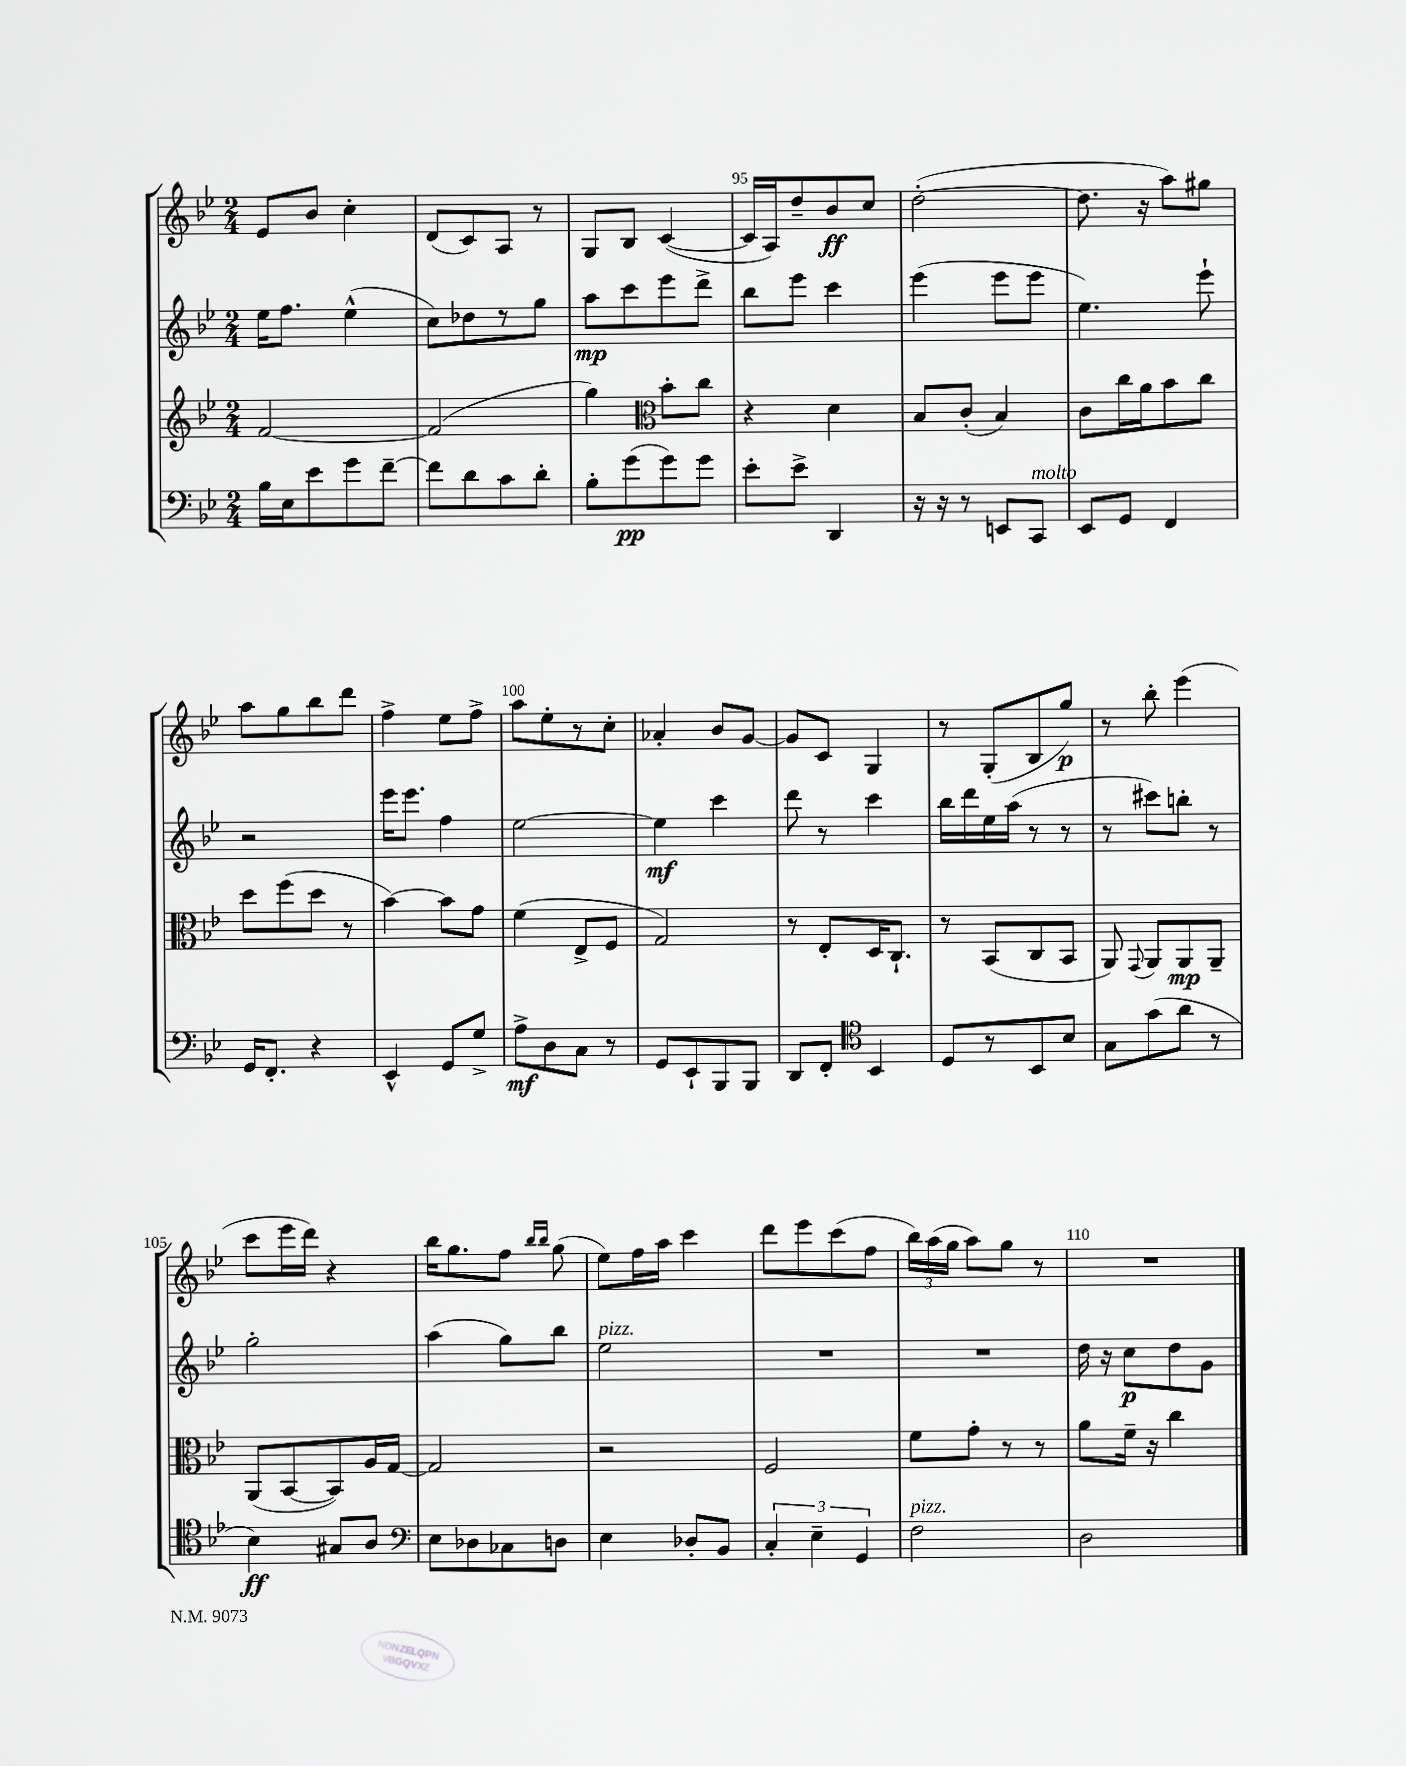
<<
\new StaffGroup <<
\new Staff = "s0" {
    \clef treble \key bes \major \numericTimeSignature \time 2/4
    \autoBeamOff ees'8[ bes'8] c''4-. |
    d'8[( c'8) a8] r8 |
    g8[ bes8] c'4~( |
    c'16[ a16) d''8-- bes'8\ff c''8] |
    d''2~-.( |
    d''8. r16 a''8[) gis''8] |
    a''8[ g''8 bes''8 d'''8] |
    f''4-> ees''8[ f''8]-> |
    a''8[ ees''8-. r8 c''8]-. |
    aes'4-. bes'8[ g'8]~ |
    g'8[ c'8] g4 |
    r8 g8[-.( bes8 g''8]\p) |
    r8 bes''8-. ees'''4( |
    c'''8[ ees'''16 d'''16]) r4 |
    bes''16[ g''8. f''8] \grace { bes''16[ bes''16] } g''8( |
    ees''8[) f''16 a''16] c'''4 |
    d'''8[ ees'''8 c'''8( f''8] |
    \tuplet 3/2 { bes''16[) a''16( g''16] } a''8[) g''8] r8 |
    R2 \bar "|." |
}
\new Staff = "s1" {
    \clef treble \key bes \major \numericTimeSignature \time 2/4
    \autoBeamOff ees''16[ f''8.] ees''4-^( |
    c''8[) des''8 r8 g''8] |
    a''8[\mp c'''8 ees'''8 d'''8]-> |
    bes''8[ ees'''8] c'''4 |
    ees'''4( ees'''8[ ees'''8] |
    ees''4.) ees'''8-! |
    r2 |
    ees'''16[ ees'''8.] f''4 |
    ees''2~ |
    ees''4\mf c'''4 |
    d'''8 r8 c'''4 |
    bes''16[ d'''16 ees''16 a''16]( r8 r8 |
    r8 cis'''8[) b''8]-. r8 |
    g''2-. |
    a''4( g''8[) bes''8] |
    ees''2^\markup { \italic "pizz." } |
    R2 |
    R2 |
    d''16 r16 c''8[\p d''8 g'8] \bar "|." |
}
\new Staff = "s2" {
    \clef treble \key bes \major \numericTimeSignature \time 2/4
    \autoBeamOff f'2~ |
    f'2( |
    g''4) \clef alto bes'8[-. c''8] |
    r4 d'4 |
    bes8[ c'8]-.( bes4) |
    c'8[ c''16 a'16 bes'8 c''8] |
    d''8[ f''8( d''8] r8 |
    bes'4~) bes'8[ g'8] |
    f'4( ees8[-> f8] |
    g2) |
    r8 ees8[-. d16 c8.]-! |
    r8 bes,8[( c8 bes,8] |
    a,8) \appoggiatura { g,8 } a,8[ a,8\mp a,8]-- |
    a,8[( bes,8~ bes,8) a16 g16]~ |
    g2 |
    r2 |
    f2 |
    f'8[ g'8]-. r8 r8 |
    a'8[ f'16]-- r16 c''4 \bar "|." |
}
\new Staff = "s3" {
    \clef bass \key bes \major \numericTimeSignature \time 2/4
    \autoBeamOff bes16[ ees16 ees'8 g'8 f'8]~-- |
    f'8[ d'8 c'8 d'8]-. |
    bes8[-. g'8\pp( g'8) g'8] |
    ees'8[-. ees'8]-> d,4 |
    r16 r16 r8 e,8[ c,8]^\markup { \italic "molto" } |
    ees,8[ g,8] f,4 |
    g,16[ f,8.]-. r4 |
    ees,4-^ g,8[ g8]-> |
    a8[->\mf d8 c8] r8 |
    g,8[ ees,8-! bes,,8 bes,,8] |
    d,8[ f,8]-. \clef tenor bes,4 |
    d8[ r8 bes,8 bes8] |
    g8[ g'8( a'8] r8 |
    bes4\ff) gis8[ a8] |
    \clef bass ees8[ des8 ces8 d8] |
    ees4 des8[-. bes,8] |
    \tuplet 3/2 { c4-. ees4-- g,4 } |
    f2^\markup { \italic "pizz." } |
    d2 \bar "|." |
}
>>
>>
\layout { \context { \Score currentBarNumber = #92 \override BarNumber.break-visibility = ##(#f #t #t) barNumberVisibility = #(every-nth-bar-number-visible 5) } }
